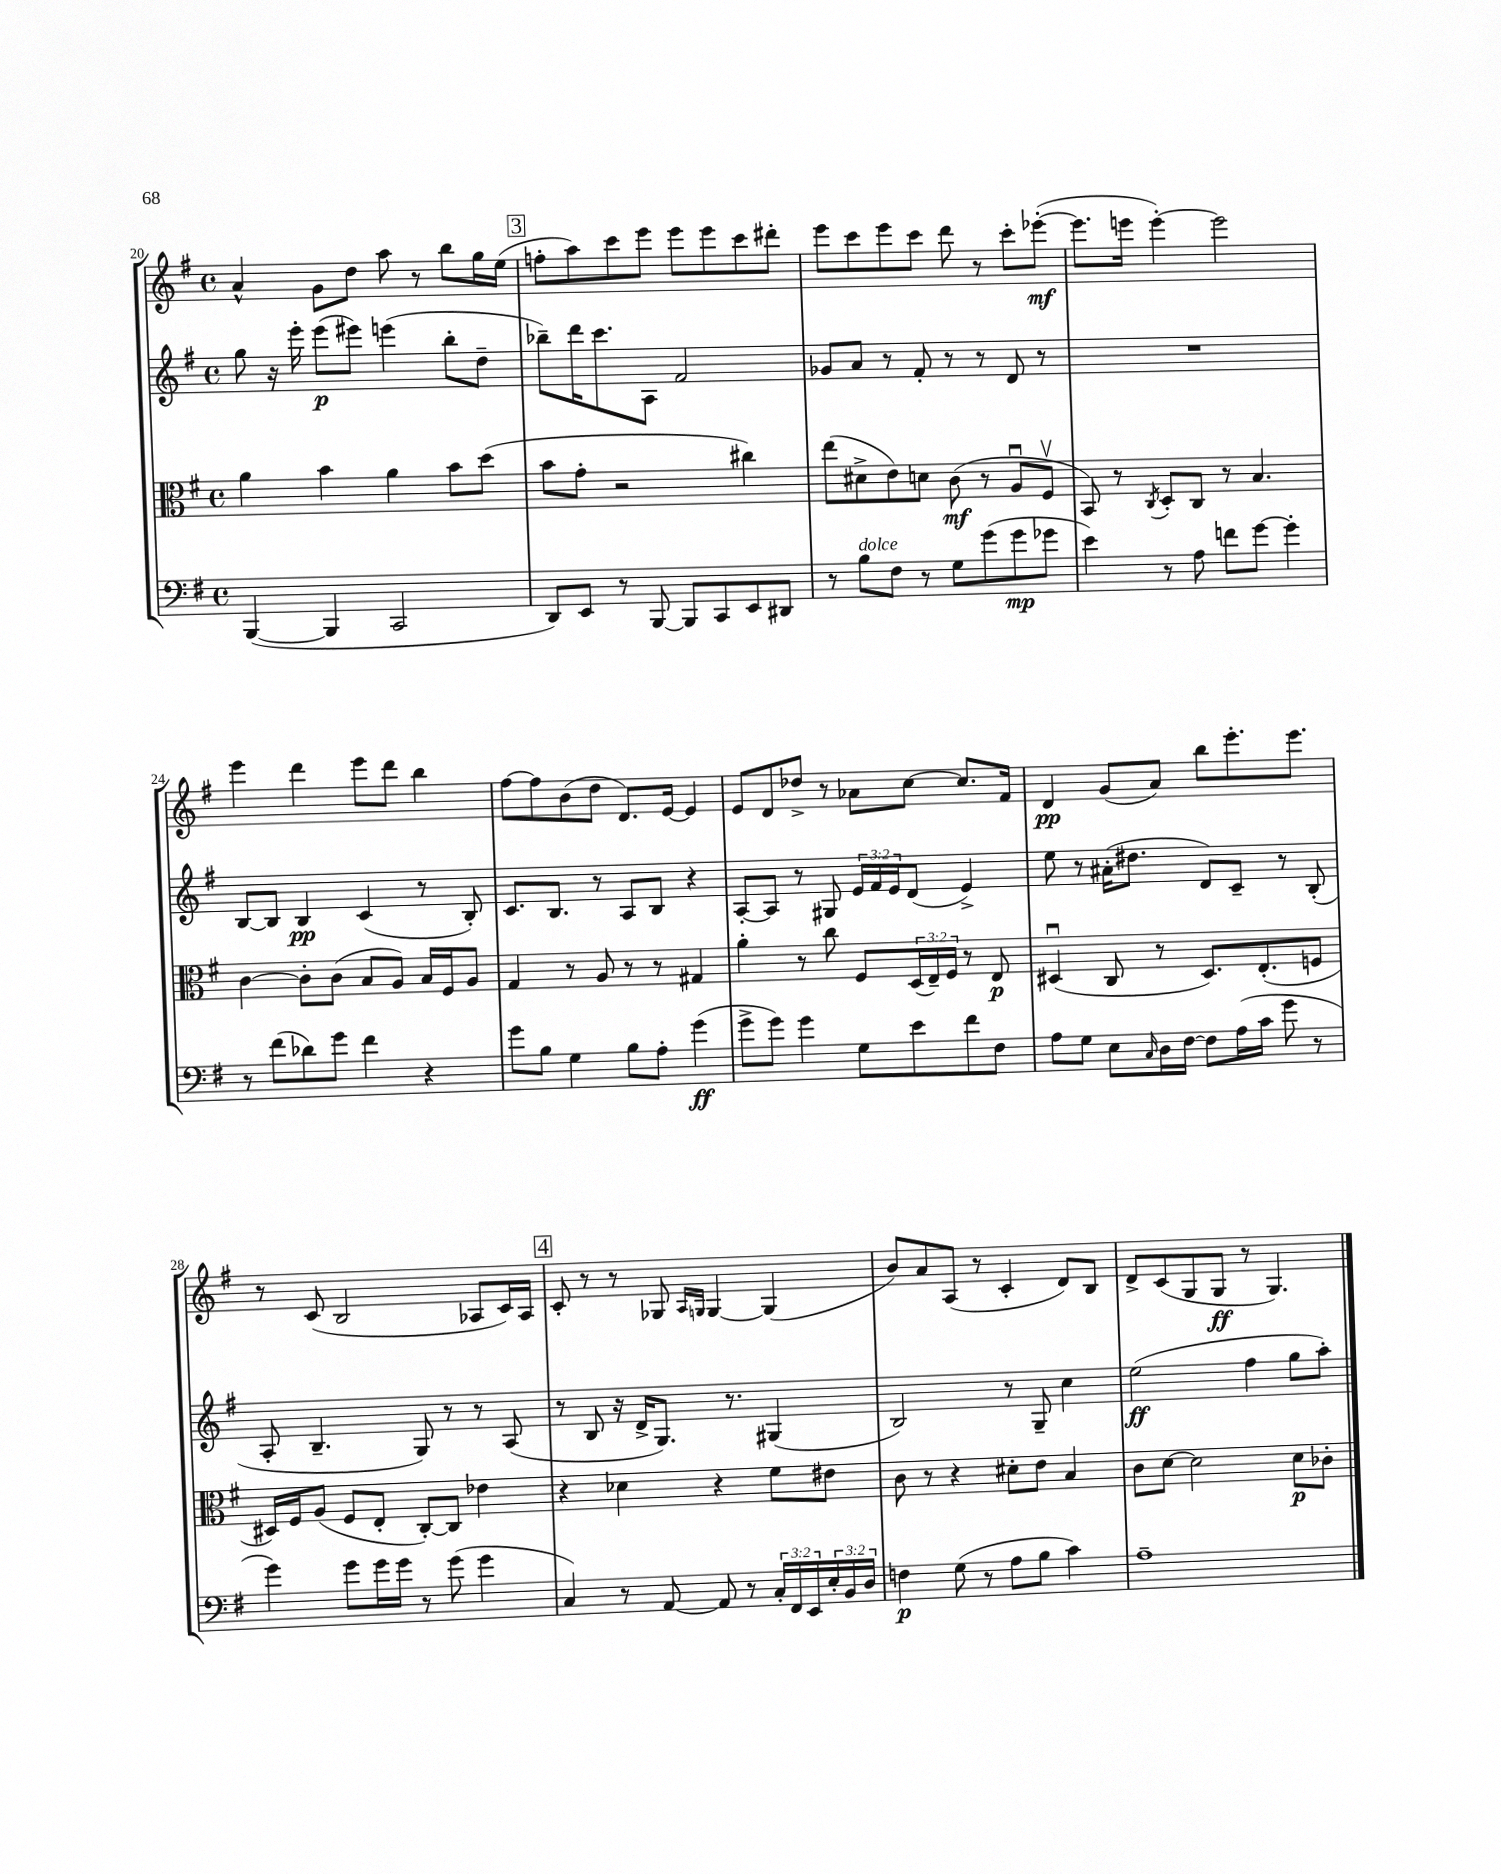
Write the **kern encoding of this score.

**kern	**kern	**kern	**kern
*staff4	*staff3	*staff2	*staff1
*clefF4	*clefC3	*clefG2	*clefG2
*k[f#]	*k[f#]	*k[f#]	*k[f#]
*M4/4	*M4/4	*M4/4	*M4/4
*met(c)	*met(c)	*met(c)	*met(c)
([4BBB/	4a\	8gg\	4a^^/
.	.	16r	.
.	.	16eee'\	.
4BBB/]	4b\	(8eee\L	8g\L
.	.	8eee#\J)	8dd\J
2CC/	4a\	(4eee\	8aa\
.	.	.	8r
.	8b\L	8bb'\L	8bb\L
.	(8dd\J	8dd~\J	16gg\L
.	.	.	(16ee\JJ
=	=	=	=
8DD/L)	8b\L	8bb-~\L)	8ff'\L
8EE/J	8g'\J	16ddd\K	8aa\)
.	.	8.ccc\	.
8r	2r	.	8ccc\
[8BBB/	.	8A\J	8eee\J
8BBB/]L	.	2f#/	8eee\L
8CC/	.	.	8eee\
8EE/	4cc#\)	.	8ccc\
8DD#/J	.	.	8ddd#'\J
=	=	=	=
8r	(8ee\L	8g-/L	8eee\L
8B\L	8d#^\	8a/J	8ccc\
8F#\J	8e\)	8r	8eee\
8r	8d\J	8f#'/	8ccc\J
8G\L	(8c\	8r	8ddd\
(8g\	8r	8r	8r
8g\	8Au/L	8d/	8ccc'\L
8g-\J	8F#v/J	8r	([8eee-'\J
=	=	=	=
4e\)	8BB/)	1r	8.eee-\]L
.	8r	.	.
.	.	.	16eee\Jk
.	8qC/	.	.
8r	8D'/L	.	[4eee'\)
8A\	8C/J	.	.
8f\L	8r	.	2eee\]
[8g\J	4.B/	.	.
4g'\]	.	.	.
=	=	=	=
8r	[4c\	[8B/L	4eee\
(8f#\L	.	8B/]J	.
8d-\)	8c'\]L	4B/	4ddd\
8g\J	(8c\J	.	.
4f#\	8B/L	(4c/	8eee\L
.	8A/J)	.	8ddd\J
4r	16B/LL	8r	4bb\
.	16F#/J	.	.
.	8A/J	8B'/)	.
=	=	=	=
8g\L	4G/	8.c/L	[8ff#\L
8B\J	.	.	8ff#\]
.	.	8.B/J	.
4G\	8r	.	(8b\
.	8A/	8r	8dd\J
8B\L	8r	8A/L	8.d/L)
8A'\J	8r	8B/J	.
.	.	.	[16e/Jk
(4g\	4G#/	4r	4e/]
=	=	=	=
8g^\L	4a'\	[8A'/L	8e/L
8g\J)	.	8A/]J	8d/
4g\	8r	8r	8dd-^/J
.	8cc\	8G#/	8r
8G\L	8F#/L	24e/LL	8a-\L
.	.	24f#/	.
.	.	24e/J	.
8e\	(24D/L	(8d/J	[8cc\J
.	24E~/)	.	.
.	24F#/JJ	.	.
8f#\	8r	4e^/)	8.cc/]L
8F#\J	8E/	.	.
.	.	.	16f#/Jk
=	=	=	=
8A\L	(4D#u/	8ee\	4d/
8G\J	.	8r	.
8E\L	8C/	(16a#'\LK	(8g/L
.	.	8.dd#\J	.
16qqC/	.	.	.
16D\L	8r	.	8a/J)
[16F#\JJ	.	.	.
8F#\]L	8.D#/L)	8d/L)	8bb\L
(16A\L	.	8c~/J	8.eee'\
16c\JJ	(8.E'/	.	.
8g\	.	8r	.
.	.	.	8.eee\J
8r	8F/J	(8B'/	.
=	=	=	=
4g\)	16D#/LL)	8A'/	8r
.	16F#/J	.	.
.	(8A/J	4.B~/	(8c/
8g\L	8F#/L	.	2B/
16g\L	8E'/J	.	.
16g\JJ	.	.	.
8r	[8C'/L)	8G/)	.
(8g\	8C/]J	8r	.
4g\	4e-\	8r	8A-/L
.	.	(8A/	16c/L)
.	.	.	16A-/JJ
=	=	=	=
4C/)	4r	8r	8c'/
.	.	8B/	8r
8r	4d-\	16r	8r
.	.	16d^/LK	.
[8AA/	.	8.G/J)	8G-/
.	.	.	16qqA/LL
.	.	.	16qqG/JJ
8AA/]	4r	.	[4G/
.	.	8.r	.
8r	.	.	.
24C'/LL	8f#\L	(4G#/	(4G/]
24FF#/	.	.	.
24EE/	.	.	.
24E'/	8e#\J	.	.
24BB/	.	.	.
24D/JJ	.	.	.
=	=	=	=
4F\	8c\	2B/)	8b/L)
.	8r	.	8a/
(8G\	4r	.	(8A/J
8r	.	.	8r
8A\L	8d#'\L	8r	4c'/
8B\J	8e\J	8G~/	.
4c\)	4B/	4cc\	8d/L)
.	.	.	8B/J
=	=	=	=
1A~	8c\L	(2ee\	8d^/L
.	[8d\J	.	(8c/
.	2d\]	.	8G/
.	.	.	8G/J
.	.	4ff#\	8r
.	.	.	4.G/)
.	8d\L	8gg\L	.
.	8c-'\J	8aa'\J)	.
==	==	==	==
*-	*-	*-	*-
